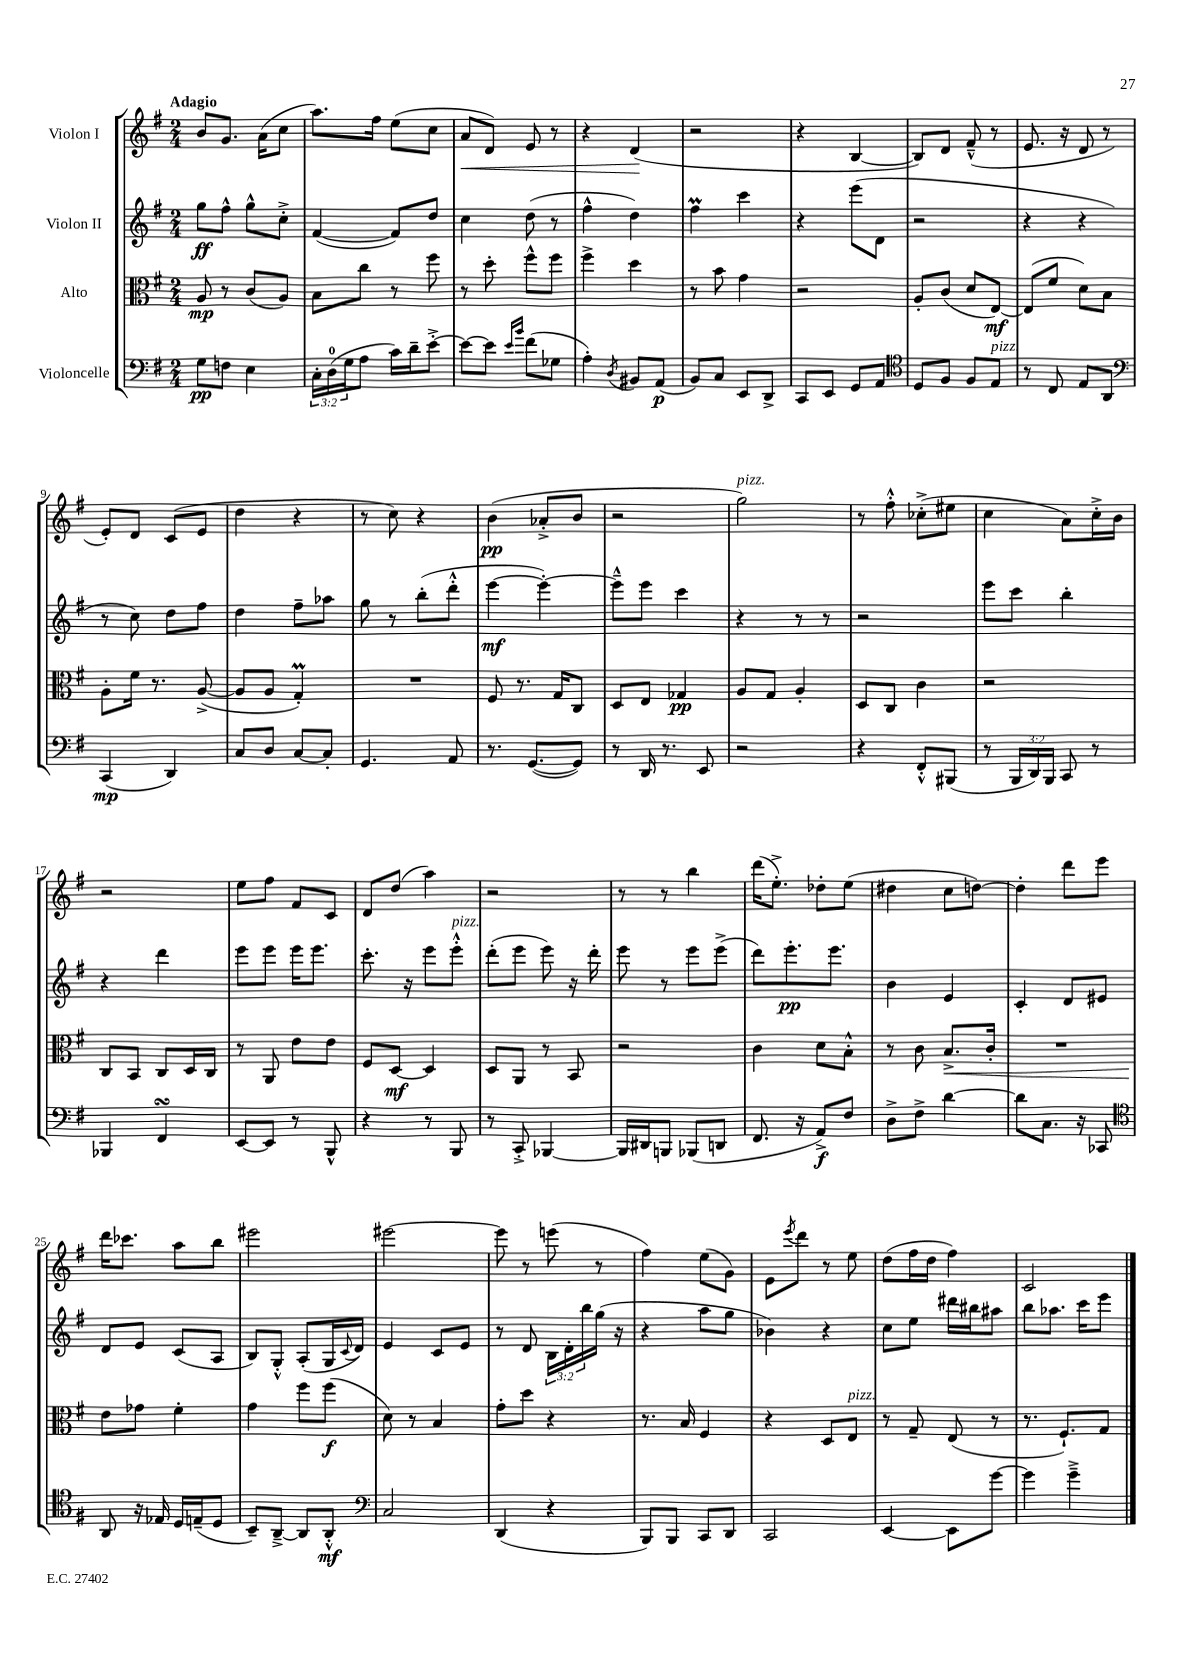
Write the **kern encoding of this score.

**kern	**kern	**kern	**kern
*staff4	*staff3	*staff2	*staff1
*clefF4	*clefC3	*clefG2	*clefG2
*k[f#]	*k[f#]	*k[f#]	*k[f#]
*M2/4	*M2/4	*M2/4	*M2/4
8G	8A	8gg	8b
8F	8r	8ff#^^	8.g
4E	(8c	8gg^^	.
.	.	.	(16a
.	8A)	8cc'^	8cc
=	=	=	=
24C'	8B	([4f#	8.aa)
(24D	.	.	.
24G	.	.	.
8A	8cc	.	.
.	.	.	16ff#
16c)	8r	8f#])	(8ee
16d~	.	.	.
[8e'^	8ff#	8dd	8cc
=	=	=	=
8e_	8r	4cc	8a
8e]	8dd'	.	8d)
16qqe	.	.	.
16qqb	.	.	.
(8f#	8ff#^^	(8dd	8e
8G-	8ff#	8r	8r
=	=	=	=
4A')	4ff#^	4ff#^^	4r
8qD	.	.	.
8BB#	4dd	4dd)	(4d
(8AA	.	.	.
=	=	=	=
8BB)	8r	4ff#	2r
8C	8b	.	.
8EE	4g	4ccc	.
8DD^	.	.	.
=	=	=	=
8CC	2r	4r	4r
8EE	.	.	.
8GG	.	(8eee	[4B
8AA	.	8d	.
=	=	=	=
*clefC4	*	*	*
8D	8A'	2r	8B])
8F#	(8c	.	8d
8F#	8d	.	(8f#~^^
8E	[8E)	.	8r
=	=	=	=
8r	(8E]	4r	8.e
8C	8f#	.	.
.	.	.	16r
8E	8d)	4r	8d
8AA	8B	.	8r
=	=	=	=
*clefF4	*	*	*
(4CC	8A'	8r	8e')
.	16f#	8cc)	8d
.	8.r	.	.
4DD)	.	8dd	(8c
.	([8A^	8ff#	8e
=	=	=	=
8C	8A]	4dd	4dd
8D	8A	.	.
[8C	4G')	8ff#~	4r
8C']	.	8aa-	.
=	=	=	=
4.GG	2r	8gg	8r
.	.	8r	8cc)
.	.	(8bb'	4r
8AA	.	8ddd'^^	.
=	=	=	=
8.r	8F#	[4eee	(4b
.	8.r	.	.
([8.GG	.	.	.
.	.	4eee'_)	8a-'^
.	16G	.	.
8GG])	8C	.	8b
=	=	=	=
8r	8D	8eee~^^]	2r
16DD	8E	8eee	.
8.r	.	.	.
.	4G-	4ccc	.
8EE	.	.	.
=	=	=	=
2r	8A	4r	2gg)
.	8G	.	.
.	4A'	8r	.
.	.	8r	.
=	=	=	=
4r	8D	2r	8r
.	8C	.	8ff#'^^
8FF#'^^	4c	.	(8cc-'^
(8BBB#	.	.	8ee#
=	=	=	=
8r	2r	8eee	4cc
24BBB	.	8ccc	.
24DD)	.	.	.
24BBB	.	.	.
8CC	.	4bb'	8a)
8r	.	.	16cc'^
.	.	.	16b
=	=	=	=
4BBB-	8C	4r	2r
.	8BB	.	.
4FF#	8C	4ddd	.
.	16D	.	.
.	16C	.	.
=	=	=	=
[8EE	8r	8eee	8ee
8EE]	8AA	8eee	8ff#
8r	8e	16eee	8f#
.	.	8.eee	.
8BBB^^	8e	.	8c
=	=	=	=
4r	8F#	8.ccc'	8d
.	[8D	.	(8dd
.	.	16r	.
8r	4D]	8eee	4aa)
8BBB	.	8eee'^^	.
=	=	=	=
8r	8D	(8ddd'	2r
8CC'^	8AA	8eee	.
[4BBB-	8r	8eee)	.
.	8BB	16r	.
.	.	16ddd'	.
=	=	=	=
16BBB-]	2r	8eee	8r
16DD#	.	.	.
8BBB	.	8r	8r
(8BBB-	.	8eee	4bb
8DD	.	(8eee^	.
=	=	=	=
8.FF#	4c	8ddd)	(16ddd
.	.	.	8.ee'^)
.	.	8.eee'	.
16r	.	.	.
8AA^)	8d	.	8dd-'
.	.	8.eee	.
8F#	8B'^^	.	(8ee
=	=	=	=
8D^	8r	4b	4dd#
8F#^	8c	.	.
[4d	8.B^	4e	8cc
.	.	.	[8dd)
.	16c'	.	.
=	=	=	=
8d]	2r	4c'	4dd']
8.C	.	.	.
.	.	8d	8ddd
16r	.	.	.
8CC-	.	8e#	8eee
=	=	=	=
*clefC4	*	*	*
8AA	8e	8d	16ddd
.	.	.	8.ccc-
16r	8g-	8e	.
16E-	.	.	.
16D	4f#'	(8c	8aa
(16E~	.	.	.
8D	.	8A	8bb
=	=	=	=
8BB~)	4g	8B)	2eee#
[8AA~^	.	8G'^^	.
8AA]	8ff#	(8A'	.
8AA'^^	(8ff#	16G	.
.	.	8qqc	.
.	.	16d)	.
=	=	=	=
*clefF4	*	*	*
2C	8d)	4e	[2eee#
.	8r	.	.
.	4B	8c	.
.	.	8e	.
=	=	=	=
(4DD	8g'	8r	8eee#]
.	8dd	8d	8r
4r	4r	24B	(8eee
.	.	24d'	.
.	.	24bb	.
.	.	(16gg	8r
.	.	16r	.
=	=	=	=
8BBB)	8.r	4r	4ff#)
8BBB	.	.	.
.	16B	.	.
8CC	4F#	8aa	(8ee
8DD	.	8gg	8g)
=	=	=	=
2CC	4r	4b-)	8e
.	.	.	8qeee
.	.	.	8ddd
.	8D	4r	8r
.	8E	.	8ee
=	=	=	=
[4EE	8r	8cc	(8dd
.	8G~	8ee	16ff#
.	.	.	16dd
8EE]	(8E	16ddd#	4ff#)
.	.	16bb#	.
[8g	8r	8aa#	.
=	=	=	=
4g]	8.r	8bb	2c
.	.	8.aa-	.
.	8.F#`)	.	.
4g~^	.	.	.
.	.	16ccc	.
.	8G	8eee	.
==	==	==	==
*-	*-	*-	*-
